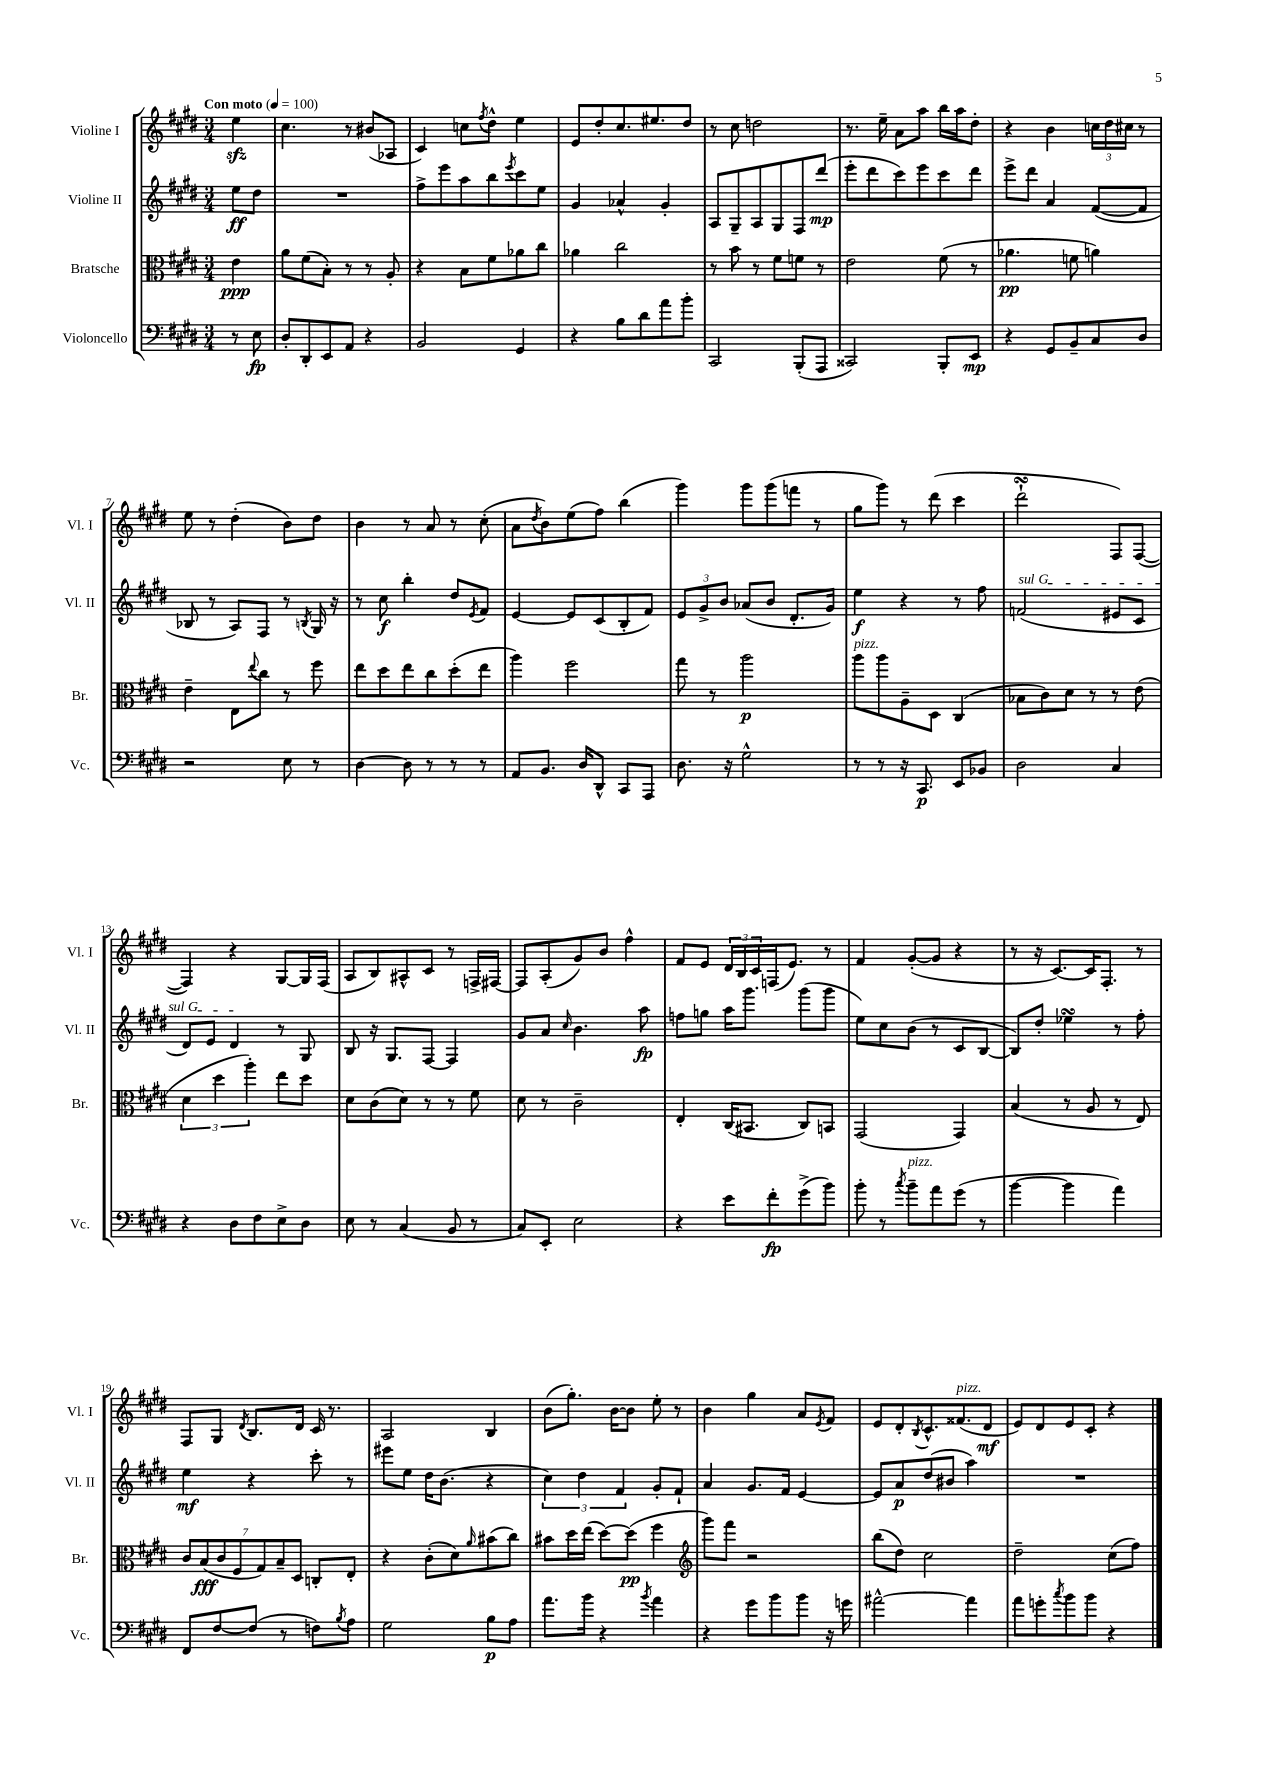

**kern	**kern	**kern	**kern
*staff4	*staff3	*staff2	*staff1
*clefF4	*clefC3	*clefG2	*clefG2
*k[f#c#g#d#]	*k[f#c#g#d#]	*k[f#c#g#d#]	*k[f#c#g#d#]
*M3/4	*M3/4	*M3/4	*M3/4
*MM100	*MM100	*MM100	*MM100
8r	4e\	8ee\L	4ee\
8E\	.	8dd#\J	.
=	=	=	=
8D#'/L	8a\L	2.r	4.cc#\
8DD#'/	(8f#\	.	.
8EE/	8B'\J)	.	.
8AA/J	8r	.	8r
4r	8r	.	(8b#/L
.	8A'/	.	8A-/J
=	=	=	=
2BB/	4r	8ff#^\L	4c#/)
.	.	8eee\	.
.	8B\L	8aa\	8cc\L
.	.	.	8qff#/
.	8f#\	8bb\	8dd#^^\J
.	.	8qeee/	.
4GG#/	8a-\	8ccc#\	4ee\
.	8cc#\J	8ee\J	.
=	=	=	=
4r	4a-\	4g#/	8e/L
.	.	.	8dd#'/
8B\L	2cc#\	4a-^^/	8.cc#/
8d#\	.	.	.
.	.	.	8.ee#/
8a\	.	4g#'/	.
8b'\J	.	.	8dd#/J
=	=	=	=
2CC#/	8r	8A/L	8r
.	8b\	8G#~/	8cc#\
.	8r	8A/	2dd\
.	8f#\L	8G#/	.
(8BBB'/L	8f\J	8F#/	.
8AAA/J	8r	(8ddd#/J	.
=	=	=	=
2CC##/)	2e\	8eee'\L	8.r
.	.	8ddd#\	.
.	.	.	16ee~\
.	.	8ccc#\)	8a\L
.	.	8eee\	8aa\J
8BBB'/L	(8f#\	8ccc#\	16bb\LL
.	.	.	16aa\J
8EE/J	8r	8ddd#\J	8dd#'\J
=	=	=	=
4r	4.a-\	8eee^\L	4r
.	.	8ddd#\J	.
8GG#/L	.	4a/	4b\
8BB~/	8f\	.	.
8C#/	4a\)	([8f#/L	24cc\LL
.	.	.	24dd#\
.	.	.	24cc#\JJ
8D#/J	.	8f#/]J	8r
=	=	=	=
2r	4e~\	8B-/	8ee\
.	.	8r	8r
.	8E\L	8A/L)	(4dd#'\
.	8qqee/	.	.
.	8cc#\J	8F#/J	.
8E\	8r	8r	8b\L)
.	.	8qB/	.
8r	8ff#\	16G#/	8dd#\J
.	.	16r	.
=	=	=	=
[4D#\	8ee\L	8r	4b\
.	8dd#\	8cc#\	.
8D#\]	8ee\	4bb'\	8r
8r	8cc#\	.	8a/
8r	(8dd#'\	8dd#/L	8r
.	.	8qe/	.
8r	8ee\J	8f#/J	(8cc#'\
=	=	=	=
8AA/L	4aa\)	[4e/	8a\L
.	.	.	8qdd#/
8.BB/J	.	.	8b\)
.	2ff#\	8e/]L	(8ee\
16D#/LK	.	.	.
8DD#^^/J	.	(8c#/	8ff#\J)
8CC#/L	.	8B'/	(4bb\
8AAA/J	.	8f#/J)	.
=	=	=	=
8.D#\	8gg#\	12e/L	4ggg#\)
.	.	12g#^/	.
.	8r	.	.
.	.	12b/J	.
16r	.	.	.
2G#^^\	2aa\	(8a-/L	8ggg#\L
.	.	8b/J	(8ggg#\
.	.	8.d#'/L	8fff\J
.	.	.	8r
.	.	16g#/Jk)	.
=	=	=	=
8r	8aa\L	4ee\	8gg#\L
8r	8aa\	.	8ggg#\J)
16r	8A~\	4r	8r
8.CC#/	.	.	.
.	8D#\J	.	(8ddd#\
8EE/L	(4C#/	8r	4ccc#\
8BB-/J	.	8ff#\	.
=	=	=	=
2D#\	8B-\L	(2f/	2ddd#`\
.	8c#\)	.	.
.	8d#\J	.	.
.	8r	.	.
4C#/	8r	8e#/L	8F#/L)
.	(8e\	8c#/J	([8F#/J
=	=	=	=
4r	6d#\	8d#/L)	4F#/])
.	.	8e/J	.
.	6dd#\	.	.
8D#\L	.	4d#/	4r
.	6aa'\)	.	.
8F#\	.	.	.
8E^\	8ee\L	8r	[8G#/L
8D#\J	8dd#\J	8G#/	16G#/]L
.	.	.	(16F#/JJ
=	=	=	=
8E\	8d#\L	8B/	8A/L
8r	(8c#\	16r	8B/)
.	.	8.G#/L	.
(4C#/	8d#\J)	.	8A#^^/
.	8r	[8F#/J	8c#/J
8BB/	8r	4F#/]	8r
8r	8f#\	.	16F^/LL
.	.	.	[16F#/JJ
=	=	=	=
8C#/L)	8d#\	8g#/L	8F#/]L
8EE'/J	8r	8a/J	(8A'/
.	.	16qqcc#/	.
2E\	2c#~\	4.b\	8g#/)
.	.	.	8b/J
.	.	.	4ff#^^\
.	.	8aa\	.
=	=	=	=
4r	4E'/	8ff\L	8f#/L
.	.	8gg\J	8e/J
8e\L	(16C#/LK	16aa\LK	24d#/LL
.	.	.	24B/
.	8.BB#/J	8.ggg#\J	.
.	.	.	24c#/
8f#'\	.	.	(16F/J
.	.	.	8.e/J)
(8g#^\	8C#/L)	(8ggg#\L	.
8b\J)	8BB/J	8ggg#\J	8r
=	=	=	=
8b'\	(2GG#/	8ee\L)	4f#/
8r	.	8cc#\	.
8qcc#/	.	.	.
8b~\L	.	(8b\J	([8g#'/L
8a\	.	8r	8g#/]J
(8g#\J	4GG#/)	8c#/L	4r
8r	.	[8B/J	.
=	=	=	=
[4b\	(4B/	8B/]L)	8r
.	.	8dd#'/J	16r
.	.	.	[8.c#/L)
4b\]	8r	4ee-\	.
.	8A/	.	16c#/]K
.	.	.	8.F#'/J
4a\)	8r	8r	.
.	8E/)	8ff#'\	8r
=	=	=	=
8FF#/L	14c#/L	4ee\	8F#/L
.	(14B/	.	.
[8F#/	.	.	8G#/J
.	14c#/	.	.
.	14F#/	.	.
.	.	.	8qd#/
(8F#/]J	.	4r	8.B/L
.	14G#/)	.	.
.	14B~/	.	.
8r	.	.	.
.	14D#/J	.	.
.	.	.	16d#/Jk
8F\L)	8C'/L	8ccc#'\	16c#/
.	.	.	8.r
8qB/	.	.	.
8A\J	8E'/J	8r	.
=	=	=	=
2G#\	4r	8eee#\L	2A/
.	.	8ee\J	.
.	(8c#'\L	16dd#\LK	.
.	.	(8.b\J	.
.	8d#\)	.	.
.	16qqa/	.	.
8B\L	(8b#\	4r	4B/
8A\J	8cc#\J)	.	.
=	=	=	=
8.a\L	8b#\L	6cc#\)	(8b\L
.	16dd#\L	.	8.gg#'\J)
.	.	6dd#\	.
16b\Jk	(16ee\JJ	.	.
4r	[8dd#\L)	.	.
.	.	.	[16b\LK
.	.	6f#/	.
.	(8dd#\]J	.	8b\]J
8qb/	.	.	.
4a\	4ff#\	8g#'/L	8ee'\
.	.	8f#`/J	8r
=	=	=	=
*	*clefG2	*	*
4r	8ggg#\L)	4a/	4b\
.	8fff#\J	.	.
8g#\L	2r	8.g#/L	4gg#\
8b\	.	.	.
.	.	16f#/Jk	.
8b\J	.	[4e/	8a/L
.	.	.	8qe/
16r	.	.	8f#/J
16g\	.	.	.
=	=	=	=
[2a#^^\	(8bb\L	8e/]L	8e/L
.	8dd#\J)	8a/	8d#'/
.	.	.	8qB/
.	2cc#\	(8dd#/	8.c#^^/
.	.	8b#/J	.
.	.	.	(8.f##/
4a#\]	.	4aa\)	.
.	.	.	8d#/J
=	=	=	=
8a\L	2dd#~\	2.r	8e/L)
8g'\	.	.	8d#/
8qcc#/	.	.	.
8b\	.	.	8e/
8b\J	.	.	8c#'/J
4r	(8cc#\L	.	4r
.	8ff#\J)	.	.
==	==	==	==
*-	*-	*-	*-
